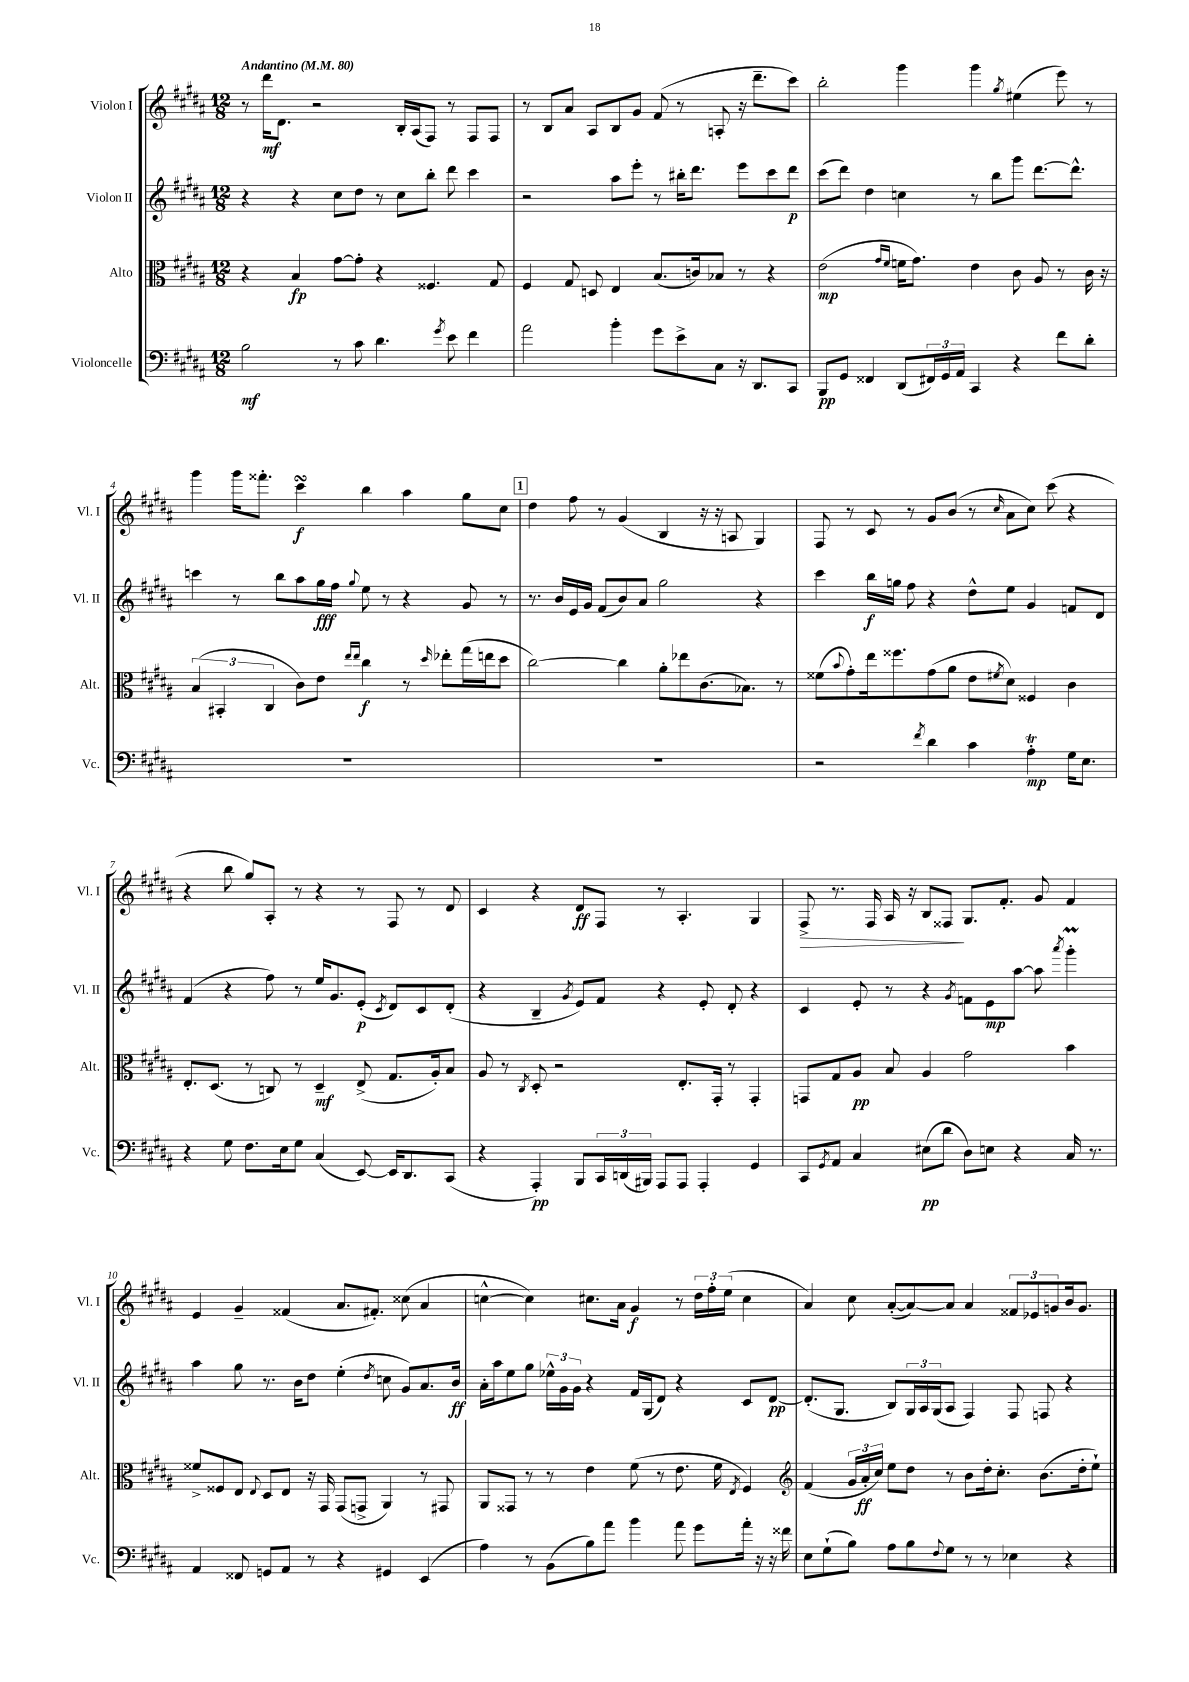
<<
\new StaffGroup <<
\new Staff = "s0" \with { instrumentName = "Violon I" shortInstrumentName = "Vl. I" } {
    \clef treble \key b \major \numericTimeSignature \time 12/8 \tempo "Andantino" 4 = 80
    r8 dis'''16\mf dis'8. r2 b16-. ais16( fis8) r8 fis8 fis8 |
    r8 b8 ais'8 ais8 b8 gis'8 fis'8( r8 a8-. r16 dis'''8.-- cis'''8) |
    b''2-. gis'''4 gis'''4 \acciaccatura { gis''8 } eis''4( e'''8) r8 |
    gis'''4 gis'''16 fisis'''8.-. cis'''4\turn\f b''4 ais''4 gis''8 cis''8 |
    \mark \markup { \box "1" } dis''4 fis''8 r8 gis'4( b4 r16 r16 a8 gis4) |
    fis8 r8 cis'8 r8 gis'8 b'8( r8 \grace { cis''16 } ais'8 cis''8) cis'''8( r4 |
    r4 b''8 gis''8) ais8-. r8 r4 r8 fis8 r8 dis'8 |
    cis'4 r4 dis'8\ff fis8 r8 ais4.-. gis4 |
    fis8->\> r8. fis16 ais16 r16 b8 fisis8\! gis8. fis'8.-. gis'8 fis'4 |
    e'4 gis'4-- fisis'4( ais'8. fis'8.-.) cisis''8( ais'4 |
    c''4~-^ c''4) cis''8. ais'16 gis'4\f r8 \tuplet 3/2 { dis''16 fis''16-. e''16( } cis''4 |
    ais'4) cis''8 ais'8~-.( ais'8~) ais'8 ais'4 \tuplet 3/2 { fisis'8 ees'8 g'8 } b'16 g'8. \bar "|." |
}
\new Staff = "s1" \with { instrumentName = "Violon II" shortInstrumentName = "Vl. II" } {
    \clef treble \key b \major \numericTimeSignature \time 12/8
    r4 r4 cis''8 dis''8 r8 cis''8 b''8-. dis'''8 cis'''4 |
    r2 ais''8 e'''8-. r8 bis''16-. dis'''8. e'''8 cis'''8 dis'''8\p |
    cis'''8( dis'''8) dis''4 c''4 r8 b''8 gis'''8 dis'''8.~ dis'''8.-^ |
    c'''4 r8 b''8 ais''8 gis''16\fff fis''16 \appoggiatura { gis''8 } e''8 r8 r4 gis'8 r8 |
    \mark \markup { \box "1" } r8. b'16 e'16 gis'16 fis'8( b'8) ais'8 gis''2 r4 |
    cis'''4 b''16\f g''16 fis''8 r4 dis''8-^ e''8 gis'4 f'8 dis'8 |
    fis'4( r4 fis''8) r8 e''16 gis'8. e'8-.\p( \acciaccatura { cis'8 } dis'8) cis'8 dis'8-.( |
    r4 b4-- \acciaccatura { gis'8 } e'8) fis'8 r4 e'8-. dis'8-. r4 |
    cis'4 e'8-. r8 r4 \acciaccatura { gis'8 } f'8 e'8\mp ais''8~ ais''8 \acciaccatura { ais'''8 } gis'''4-.\prall |
    ais''4 gis''8 r8. b'16 dis''8 e''4-.( \acciaccatura { dis''8 } c''8 gis'8) ais'8. b'16\ff |
    ais'16-. ais''16 e''8 gis''8 \tuplet 3/2 { ees''16-^ gis'16 gis'16 } r4 fis'16 gis16( dis'8) r4 cis'8 dis'8~\pp |
    dis'8.-.( gis8. b8) \tuplet 3/2 { gis16 ais16 gis16( } ais8 fis4) fis8 f8 r4 \bar "|." |
}
\new Staff = "s2" \with { instrumentName = "Alto" shortInstrumentName = "Alt." } {
    \clef alto \key b \major \numericTimeSignature \time 12/8
    r4 b4\fp gis'8~ gis'8-. r4 fisis4. gis8 |
    fis4 gis8 d8 e4 b8.( c'16) bes8 r8 r4 |
    e'2\mp( \grace { gis'16 fis'16 } f'16 gis'8.) e'4 cis'8 ais8 r8 cis'16 r16 |
    \tuplet 3/2 { b4( bis,4-. cis4 } cis'8) e'8 \grace { e''16 e''16 } cis''4\f r8 \grace { dis''16 } ees''8-. gis''16( e''16 dis''8 |
    \mark \markup { \box "1" } cis''2~) cis''4 ais'8-. ees''8 cis'8.( bes8.) r8 |
    fisis'8( \appoggiatura { b'8 } gis'8-.) e''16 fisis''8. gis'8( ais'8 e'8 \acciaccatura { fis'8 } dis'8) fisis4 cis'4 |
    e8.-. dis8.( r8 c8) r8 dis4--\mf e8->( gis8. ais16-.) b8 |
    ais8 r8 \acciaccatura { cis8 } dis8-. r2 e8.-. gis,16-. r8 gis,4-. |
    g,8 gis8 ais8\pp b8 ais4 gis'2 b'4 |
    fisis'8-> fisis8 e8 \appoggiatura { e8 } dis8 e8 r16 gis,16 gis,8( g,8-> ais,4) r8 gis,8 |
    ais,8 gisis,8 r8 r8 e'4 fis'8( r8 e'8. fis'16 \acciaccatura { e8 } fis4) |
    \clef treble fis'4( \tuplet 3/2 { gis'16 ais'16-.\ff cis''16) } e''8 dis''8 r8 b'8 dis''16-. cis''8.-. b'8.( dis''16-. e''8-!) \bar "|." |
}
\new Staff = "s3" \with { instrumentName = "Violoncelle" shortInstrumentName = "Vc." } {
    \clef bass \key b \major \numericTimeSignature \time 12/8
    b2\mf r8 cis'8 dis'4. \acciaccatura { gis'8 } e'8 fis'4 |
    ais'2 b'4-. gis'8 e'8-> cis8 r16 dis,8. cis,8 |
    b,,8\pp gis,8 fisis,4 dis,8( \tuplet 3/2 { fis,16) gis,16 ais,16 } cis,4 r4 fis'8 dis'8-. |
    R1. |
    \mark \markup { \box "1" } R1. |
    r2 \acciaccatura { fis'8 } dis'4 cis'4 ais4-.\trill\mp gis16 e8. |
    r4 gis8 fis8. e16 gis8 cis4( e,8~) e,16 dis,8. cis,8( |
    r4 ais,,4-.\pp) b,,8 \tuplet 3/2 { cis,16 d,16( bis,,16) } ais,,8 ais,,8 ais,,4-. gis,4 |
    cis,8 \acciaccatura { gis,8 } ais,8 cis4 eis8\pp( dis'8 dis8) e8 r4 cis16 r8. |
    ais,4 fisis,8 g,8 ais,8 r8 r4 gis,4 e,4( |
    ais4) r8 b,8( b8) ais'8 b'4 ais'8 gis'8 ais'16-. r16 r16 fisis'16 |
    e8 gis8-!( b8) ais8 b8 \appoggiatura { fis8 } gis8 r8 r8 ees4 r4 \bar "|." |
}
>>
>>
